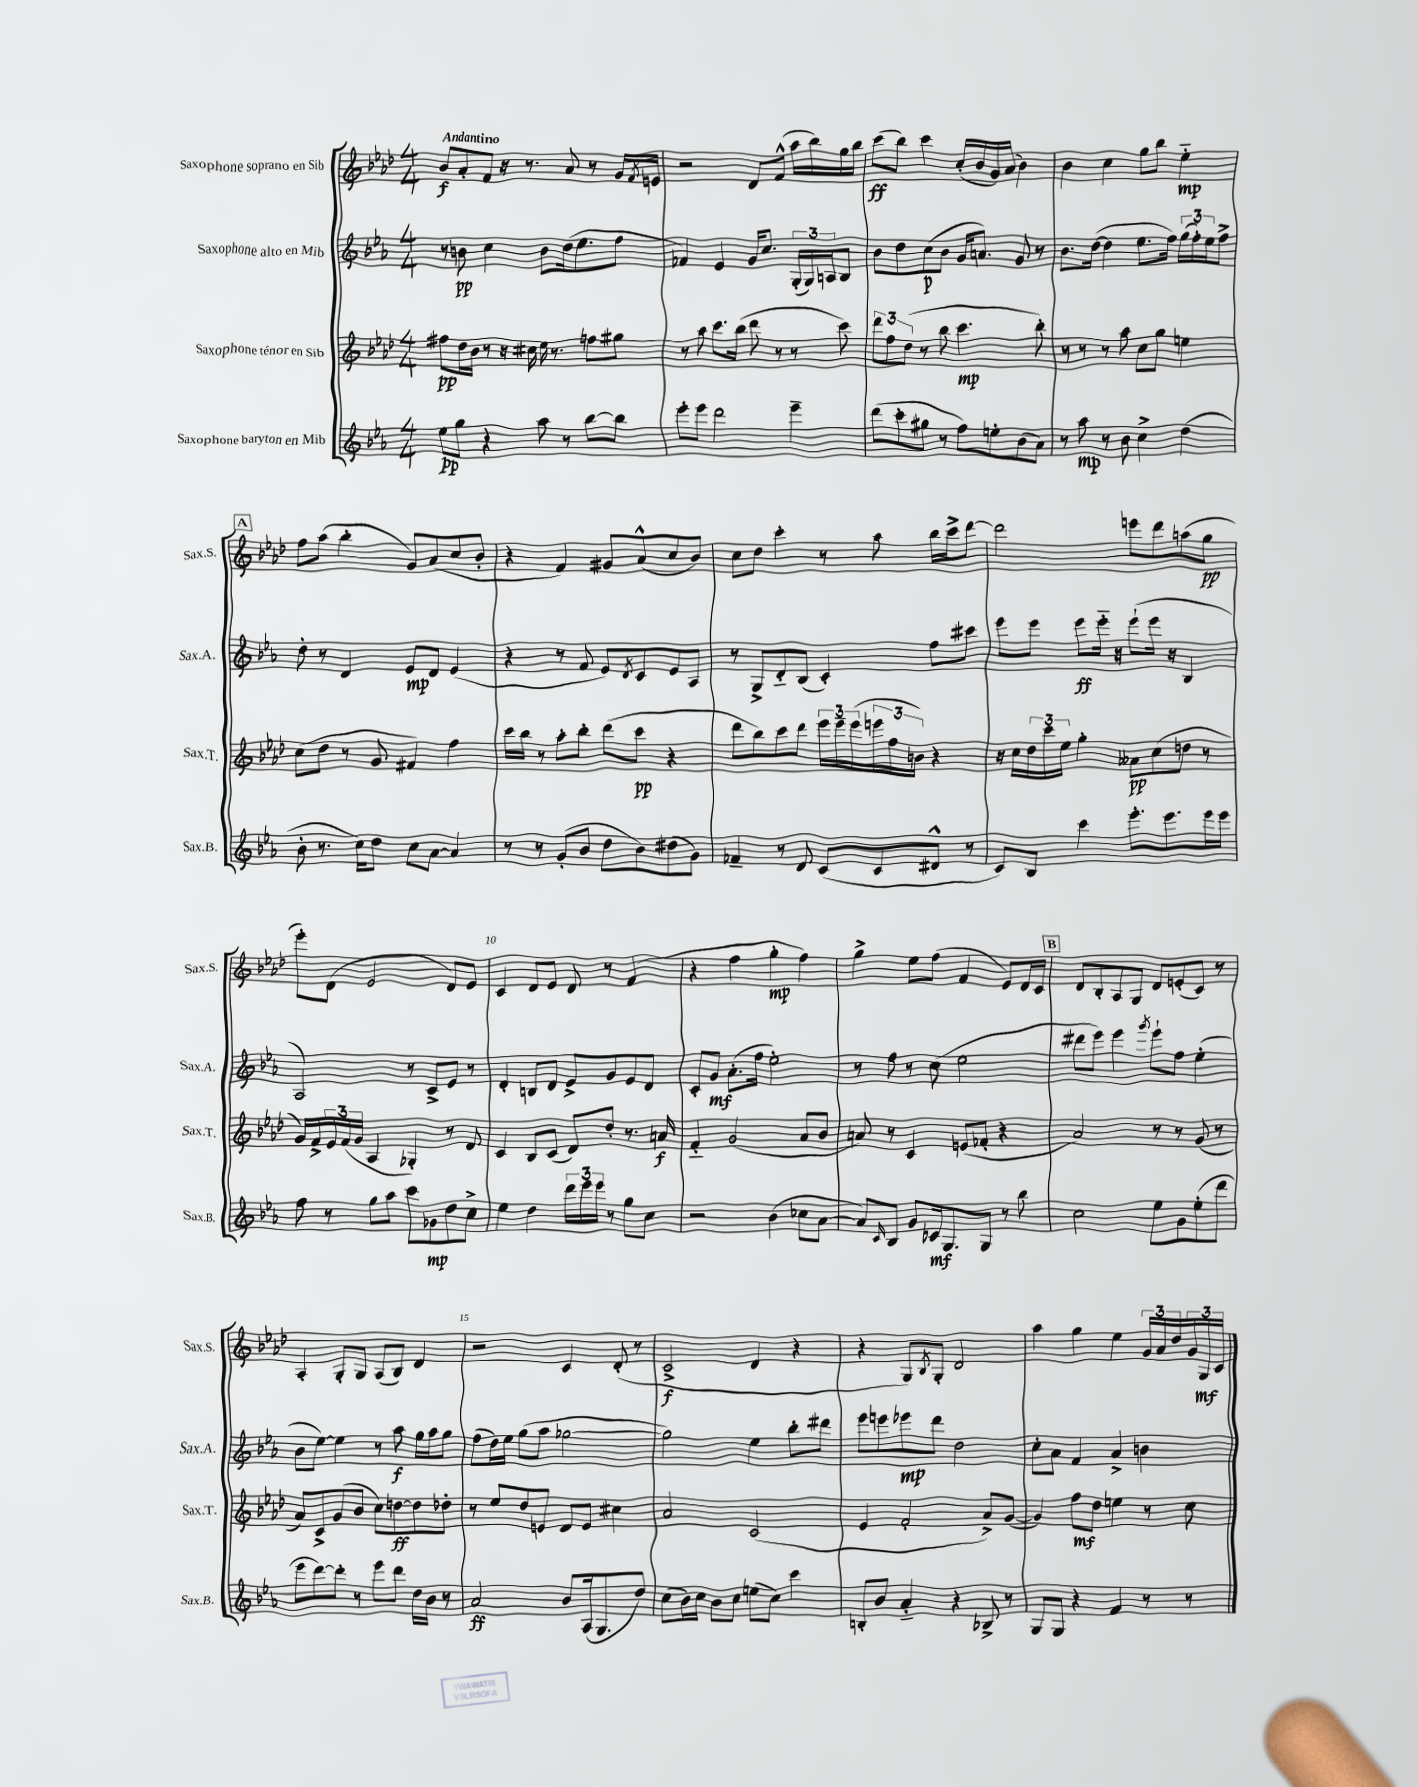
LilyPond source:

<<
\new StaffGroup <<
\new Staff = "s0" \with { instrumentName = "Saxophone soprano en Sib" shortInstrumentName = "Sax.S." } {
    \clef treble \key aes \major \numericTimeSignature \time 4/4 \tempo "Andantino"
    bes'8\f aes'8-. f'8 r16 r8. aes'8 r8 g'16 \acciaccatura { f'8 } e'16 |
    r2 des'8 f'8-^( aes''16 bes''16) g''16 bes''16 |
    c'''8\ff( bes''8) c'''4 c''16-.( bes'16 g'16) aes'16( bes'4) |
    bes'4 c''4 g''8 bes''8 ees''4-_\mp |
    \mark \markup { \box "A" } f''8 aes''8( bes''4-. g'8) aes'8( c''8 bes'8-. |
    r4 f'4) gis'8 aes'8-^( c''8 bes'8) |
    c''8 des''8 c'''4-. r8 aes''8 bes''16 c'''16-> des'''8~ |
    des'''2 e'''8 des'''8 a''8( g''8\pp |
    ees'''8-.) des'8( ees'2 des'8) ees'8 |
    c'4 des'8 ees'8 des'8 r8 f'4( |
    r4 f''4 g''4-.\mp f''4) |
    g''4-> ees''8 f''8( f'4 ees'8) des'16 c'16 |
    \mark \markup { \box "B" } des'8 bes8-. aes8 g8 des'8 e'8-.( c'8) r8 |
    aes4-. g8-. g8 aes8( bes8) des'4 |
    r2 c'4 des'8-.( r8 |
    c'2->\f des'4 r4 |
    r4 g8) \acciaccatura { bes8 } g8-. des'2 |
    aes''4 g''4 ees''4 \tuplet 3/2 { g'16 aes'16 des''16 } \tuplet 3/2 { g'16 g16\mf c'16 } \bar "|." |
}
\new Staff = "s1" \with { instrumentName = "Saxophone alto en Mib" shortInstrumentName = "Sax.A." } {
    \clef treble \key ees \major \numericTimeSignature \time 4/4
    r8 b'8\pp c''4 b'8 d''16( ees''8. f''8 |
    fes'4) ees'4 g'16 c''8. \tuplet 3/2 { g16-.( g16) a16 } bes8 |
    bes'8 d''8 c''8\p( bes'8 g'16 a'8.) g'8 r8 |
    bes'8. d''16~( d''4 ees''8. f''16) \tuplet 3/2 { g''16( f''16-.) ees''16 } f''8-> |
    \mark \markup { \box "A" } d''8-. r8 d'4 ees'8\mp d'8 ees'4( |
    r4 r8 f'8 ees'8) \acciaccatura { d'8 } c'8 ees'8 aes8 |
    r8 g8-> d'8-_ bes8( c'4-.) f''8 cis'''8 |
    ees'''8 ees'''8 ees'''8\ff ees'''16-_ r16 ees'''8-!( ees'''16 r16 bes4 |
    aes2) r8 c'8-> ees'8 r8 |
    d'4-. b8 d'8 ees'8-> g'8 ees'8 d'8 |
    c'8-. g'8\mf aes'8.-.( f''16 ees''2-.) |
    r8 f''8 r8 c''8( ees''2 |
    \mark \markup { \box "B" } dis'''8 ees'''8) ees'''4 \acciaccatura { g'''8 } ees'''8-! f''8 ees''4-.( |
    bes'8 ees''8~) ees''4 r8 aes''8\f g''16 aes''16 g''8 |
    f''8( d''16) ees''16 g''8( aes''8 ges''2~ |
    ges''2) ees''4 bes''8-. dis'''8 |
    ees'''8 e'''8 ees'''8\mp d'''8 d''2 |
    c''8-. aes'8 f'4 aes'4-> b'4 \bar "|." |
}
\new Staff = "s2" \with { instrumentName = "Saxophone ténor en Sib" shortInstrumentName = "Sax.T." } {
    \clef treble \key aes \major \numericTimeSignature \time 4/4
    fis''8\pp des''16 bes'16 r8 r16 cis''16 ees''16 r8. f''8 gis''8 |
    r8 aes''8 c'''8. bes''16( des'''8 r8 r8 c'''8) |
    \tuplet 3/2 { des'''8 f''8 des''8( } r8 bes''8 c'''4.\mp bes''8-.) |
    r8 r8 r8 aes''8 c''8 g''8 e''4 |
    \mark \markup { \box "A" } c''8( des''8 r8 g'8 fis'4) f''4 |
    c'''16 bes''16 r8 aes''8-. bes''8-. des'''8( c'''8\pp r4 |
    des'''8 bes''8) c'''8 des'''8 \tuplet 3/2 { ees'''16 ees'''16-- ees'''16( } \tuplet 3/2 { e'''16 f''16 b'16) } r4 |
    r16 c''16 \tuplet 3/2 { des''16 c'''16 ees''16 } g''4-. aeses'8\pp c''8( d''8 r8 |
    g'16) f'16-> \tuplet 3/2 { ees'16 f'16( g'16 } aes4 ges4-.) r8 des'8 |
    c'4 bes8 c'8( des'8) des''8-. r8. a'16\f |
    f'4-_ g'2( aes'8 bes'8 |
    a'8) r8 c'4 e'8( fes'8-. r4 |
    \mark \markup { \box "B" } aes'2) r8 r8 g'8( r8 |
    aes'8) c'8-> g'8( bes'8 c''8) d''8~\ff d''8 des''8-. |
    r8 ees''8 des''8 e'8 des'8 e'8 cis''4 |
    aes'2 c'2( |
    ees'4 f'2-. aes'8->) g'8~( |
    g'4) f''8\mf des''8 e''4 r8 c''8 \bar "|." |
}
\new Staff = "s3" \with { instrumentName = "Saxophone baryton en Mib" shortInstrumentName = "Sax.B." } {
    \clef treble \key ees \major \numericTimeSignature \time 4/4
    ees''8\pp g''8 r4 aes''8 r8 bes''8~ bes''8 |
    ees'''8-. ees'''8 d'''2 ees'''4-- |
    d'''8( c'''8-. gis''8 r8 f''8) e''8-. bes'8( aes'8) |
    r8 aes''8\mp r8 bes'8 c''4-> d''4( |
    \mark \markup { \box "A" } bes'8-. r8. c''16) d''8 c''8 aes'8~ aes'4 |
    r8 r8 g'8-.( bes'8 d''8 bes'8) dis''8( g'8) |
    fes'4-- r8 d'8 c'8( c'8 dis'8-^ r8 |
    c'8) bes8 c'''4 ees'''8.-. ees'''8. ees'''16 ees'''16 |
    f''8 r8 g''8 aes''8 c'''8 ges'8\mp d''8 c''8-> |
    ees''4 d''4 \tuplet 3/2 { d'''16 ees'''16 ees'''16 } r8 g''8 c''8 |
    r2 bes'4( ces''8 aes'8~ |
    aes'8) \grace { c'16 } bes8 g'8 ces'16\mf g8. g8 r8 bes''8 |
    \mark \markup { \box "B" } c''2 ees''8 g'8 ees''8-.( d'''8 |
    ees'''8 d'''8~) d'''8-. r8 ees'''8 d'''8 d''16 bes'16 r8 |
    aes'2\ff bes'8 aes16( g8. d''8) |
    c''8( bes'16) c''16 bes'8 c''8 e''8( c''8) c'''4 |
    b8-. bes'8 aes'4-_ r4 bes8-> r8 |
    g8 g8 r4 f'4 r8 r8 \bar "|." |
}
>>
>>
\layout { \context { \Score \override BarNumber.break-visibility = ##(#f #t #t) barNumberVisibility = #(every-nth-bar-number-visible 5) } }
